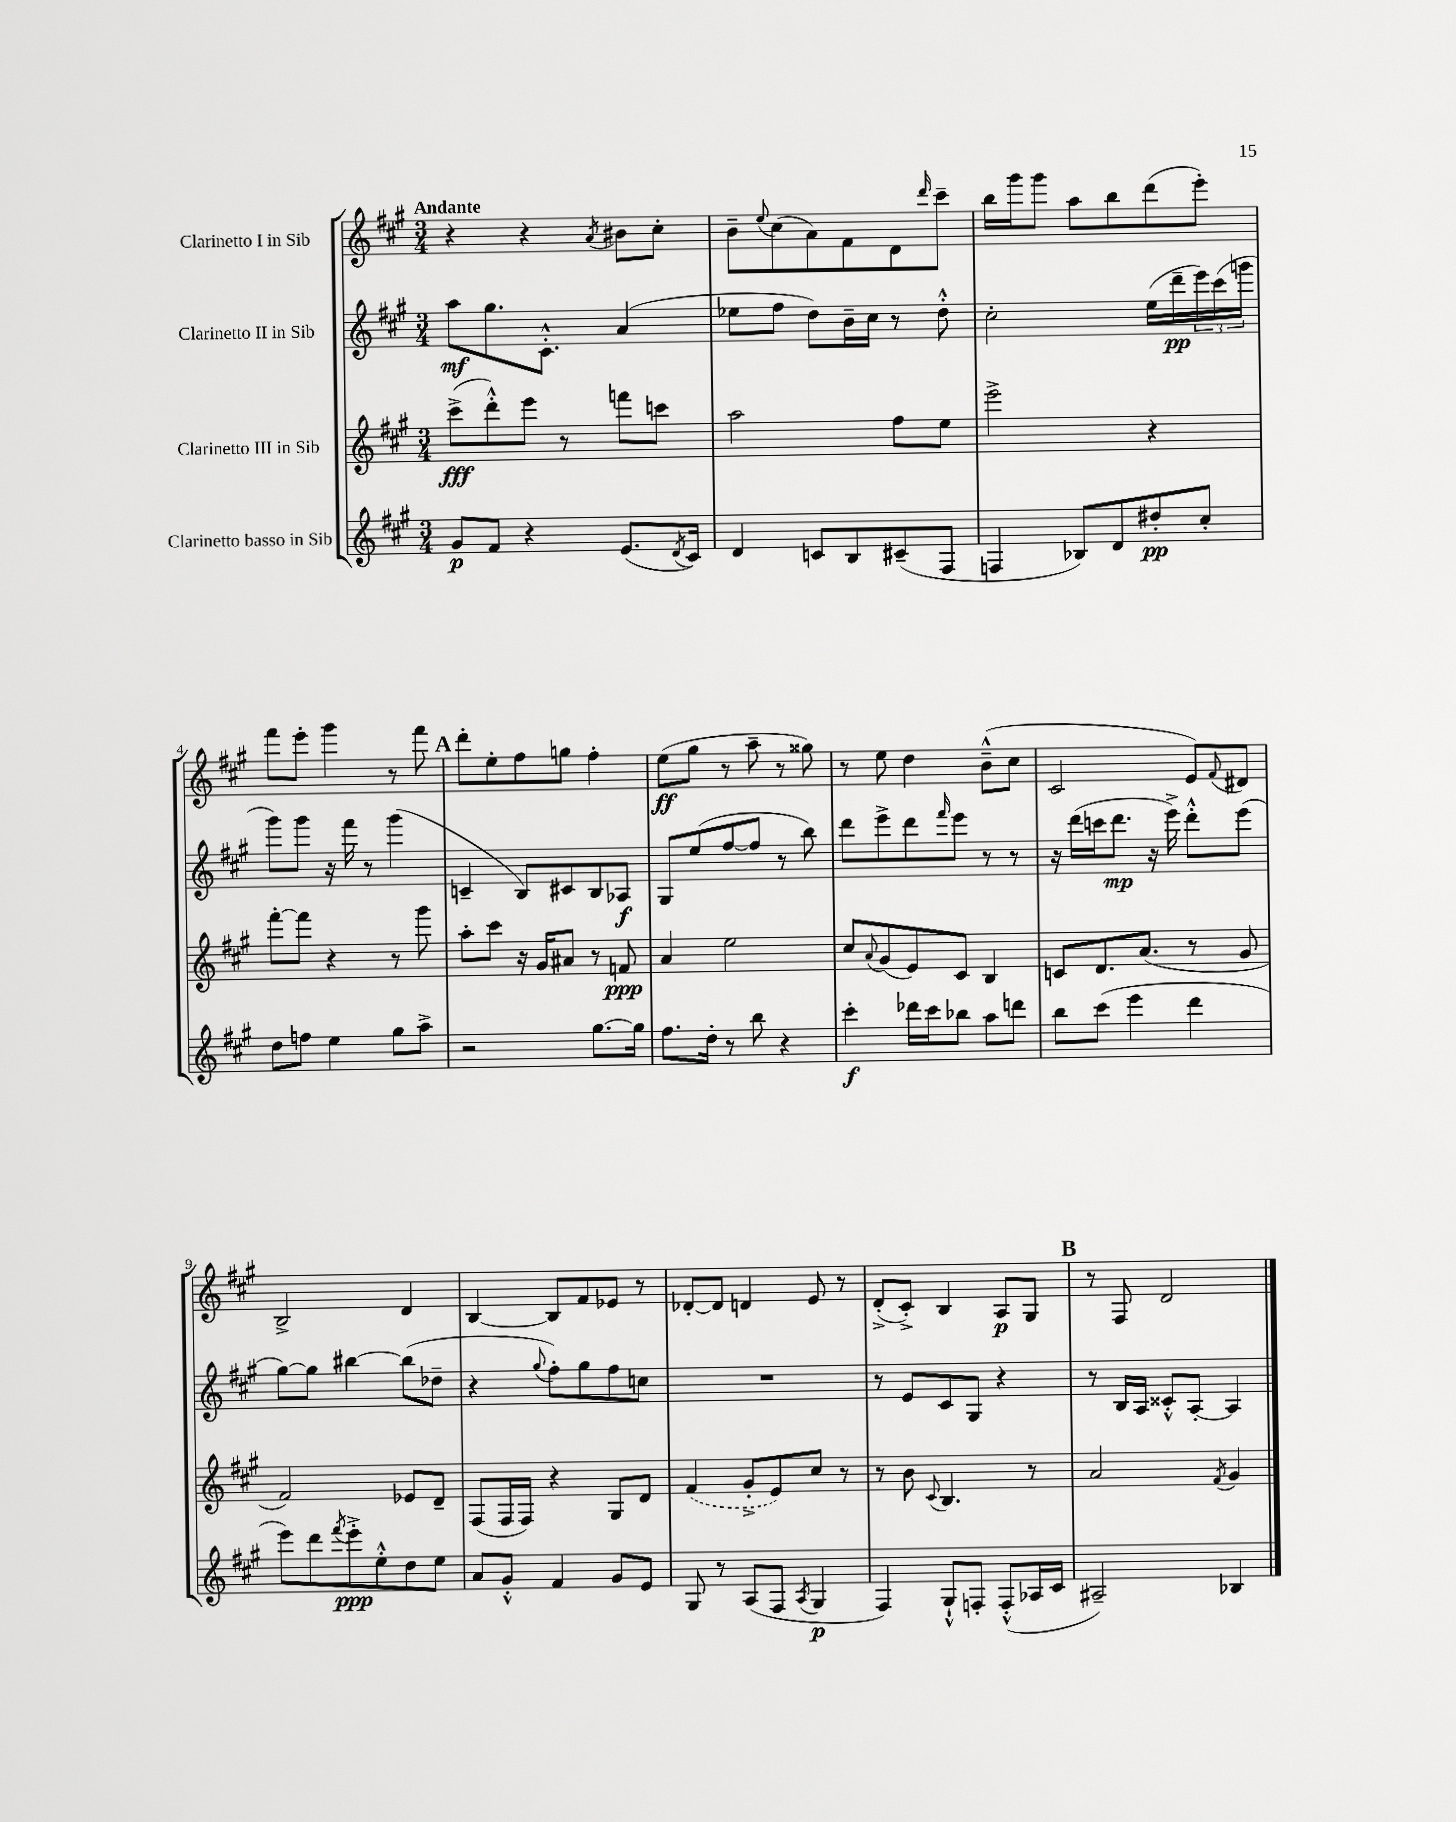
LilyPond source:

<<
\new StaffGroup <<
\new Staff = "s0" \with { instrumentName = "Clarinetto I in Sib" } {
    \clef treble \key a \major \numericTimeSignature \time 3/4 \tempo "Andante"
    r4 r4 \acciaccatura { a'8 } bis'8 cis''8-. |
    b'8-- \appoggiatura { e''8 } cis''8( a'8) fis'8 d'8 \grace { d'''16 } cis'''8-- |
    b''16 gis'''16 gis'''8 a''8 b''8 d'''8( e'''8-.) |
    fis'''8 e'''8-. gis'''4 r8 fis'''8 |
    \mark \markup { \bold "A" } d'''8-. e''8-. fis''8 g''8 fis''4-. |
    e''8\ff( gis''8 r8 a''8-- r8 gisis''8) |
    r8 e''8 d''4 b'8---^( cis''8 |
    cis'2 e'8) \appoggiatura { fis'8 } dis'8 |
    b2-> d'4 |
    b4~ b8 fis'8 ees'8 r8 |
    des'8~-. des'8 d'4 e'8 r8 |
    d'8-.->( cis'8-.->) b4 a8\p gis8 |
    \mark \markup { \bold "B" } r8 fis8 d'2 \bar "|." |
}
\new Staff = "s1" \with { instrumentName = "Clarinetto II in Sib" } {
    \clef treble \key a \major \numericTimeSignature \time 3/4
    a''8\mf gis''8. cis'8.-.-^ a'4( |
    ees''8 fis''8 d''8) b'16-- cis''16 r8 d''8-.-^ |
    cis''2-. e''16( d'''16--\pp \tuplet 3/2 { e'''16) cis'''16( g'''16 } |
    gis'''8) gis'''8 r16 fis'''16 r8 gis'''4( |
    \mark \markup { \bold "A" } c'4-- b8) cis'8 b8 aes8\f |
    gis8 e''8( fis''8~ fis''8 r8 b''8) |
    d'''8 e'''8-> d'''8 \grace { fis'''16 } e'''8 r8 r8 |
    r16 d'''16( c'''16 d'''8.\mp r16 e'''16->) d'''8-.-^ e'''8( |
    gis''8~) gis''8 bis''4~ bis''8( des''8-- |
    r4 \appoggiatura { gis''8 } fis''8-.) gis''8 fis''8 c''8 |
    R2. |
    r8 e'8 cis'8 gis8 r4 |
    \mark \markup { \bold "B" } r8 b16 a16 cisis'8-.-^ a8~-. a4 \bar "|." |
}
\new Staff = "s2" \with { instrumentName = "Clarinetto III in Sib" } {
    \clef treble \key a \major \numericTimeSignature \time 3/4
    cis'''8->\fff( d'''8-.-^) e'''8 r8 f'''8 c'''8 |
    a''2 fis''8 e''8 |
    e'''2-> r4 |
    fis'''8~-. fis'''8 r4 r8 gis'''8 |
    \mark \markup { \bold "A" } a''8-. cis'''8 r16 gis'16 ais'8 r8 f'8\ppp |
    a'4 e''2 |
    cis''8 \appoggiatura { a'8 } gis'8( e'8) cis'8 b4 |
    c'8 d'8. a'8.( r8 gis'8 |
    fis'2) ees'8 d'8-- |
    fis8( fis16 fis16) r4 gis8 d'8 |
    \once \slurDashed fis'4( gis'8-.-> e'8) cis''8 r8 |
    r8 b'8 \appoggiatura { cis'8 } b4. r8 |
    \mark \markup { \bold "B" } a'2 \acciaccatura { fis'8 } gis'4 \bar "|." |
}
\new Staff = "s3" \with { instrumentName = "Clarinetto basso in Sib" } {
    \clef treble \key a \major \numericTimeSignature \time 3/4
    gis'8\p fis'8 r4 e'8.( \acciaccatura { d'8 } cis'16) |
    d'4 c'8 b8 cis'8--( fis8 |
    f4 bes8) d'8 dis''8-.\pp cis''8-. |
    d''8 f''8 e''4 gis''8 a''8-> |
    \mark \markup { \bold "A" } r2 gis''8.~ gis''16 |
    fis''8. d''16-. r8 b''8 r4 |
    cis'''4-.\f des'''16 cis'''16 bes''8 a''8 d'''8 |
    b''8 cis'''8( e'''4 d'''4 |
    e'''8) d'''8 \acciaccatura { fis'''8 } e'''8-.->\ppp e''8-.-^ d''8 e''8 |
    a'8 gis'8-.-^ fis'4 gis'8 e'8 |
    gis8 r8 a8( fis8 \acciaccatura { a8 } gis4\p |
    fis4) gis8-!-^ f8-. f8-.-^( aes16 cis'16 |
    \mark \markup { \bold "B" } ais2--) bes4 \bar "|." |
}
>>
>>
